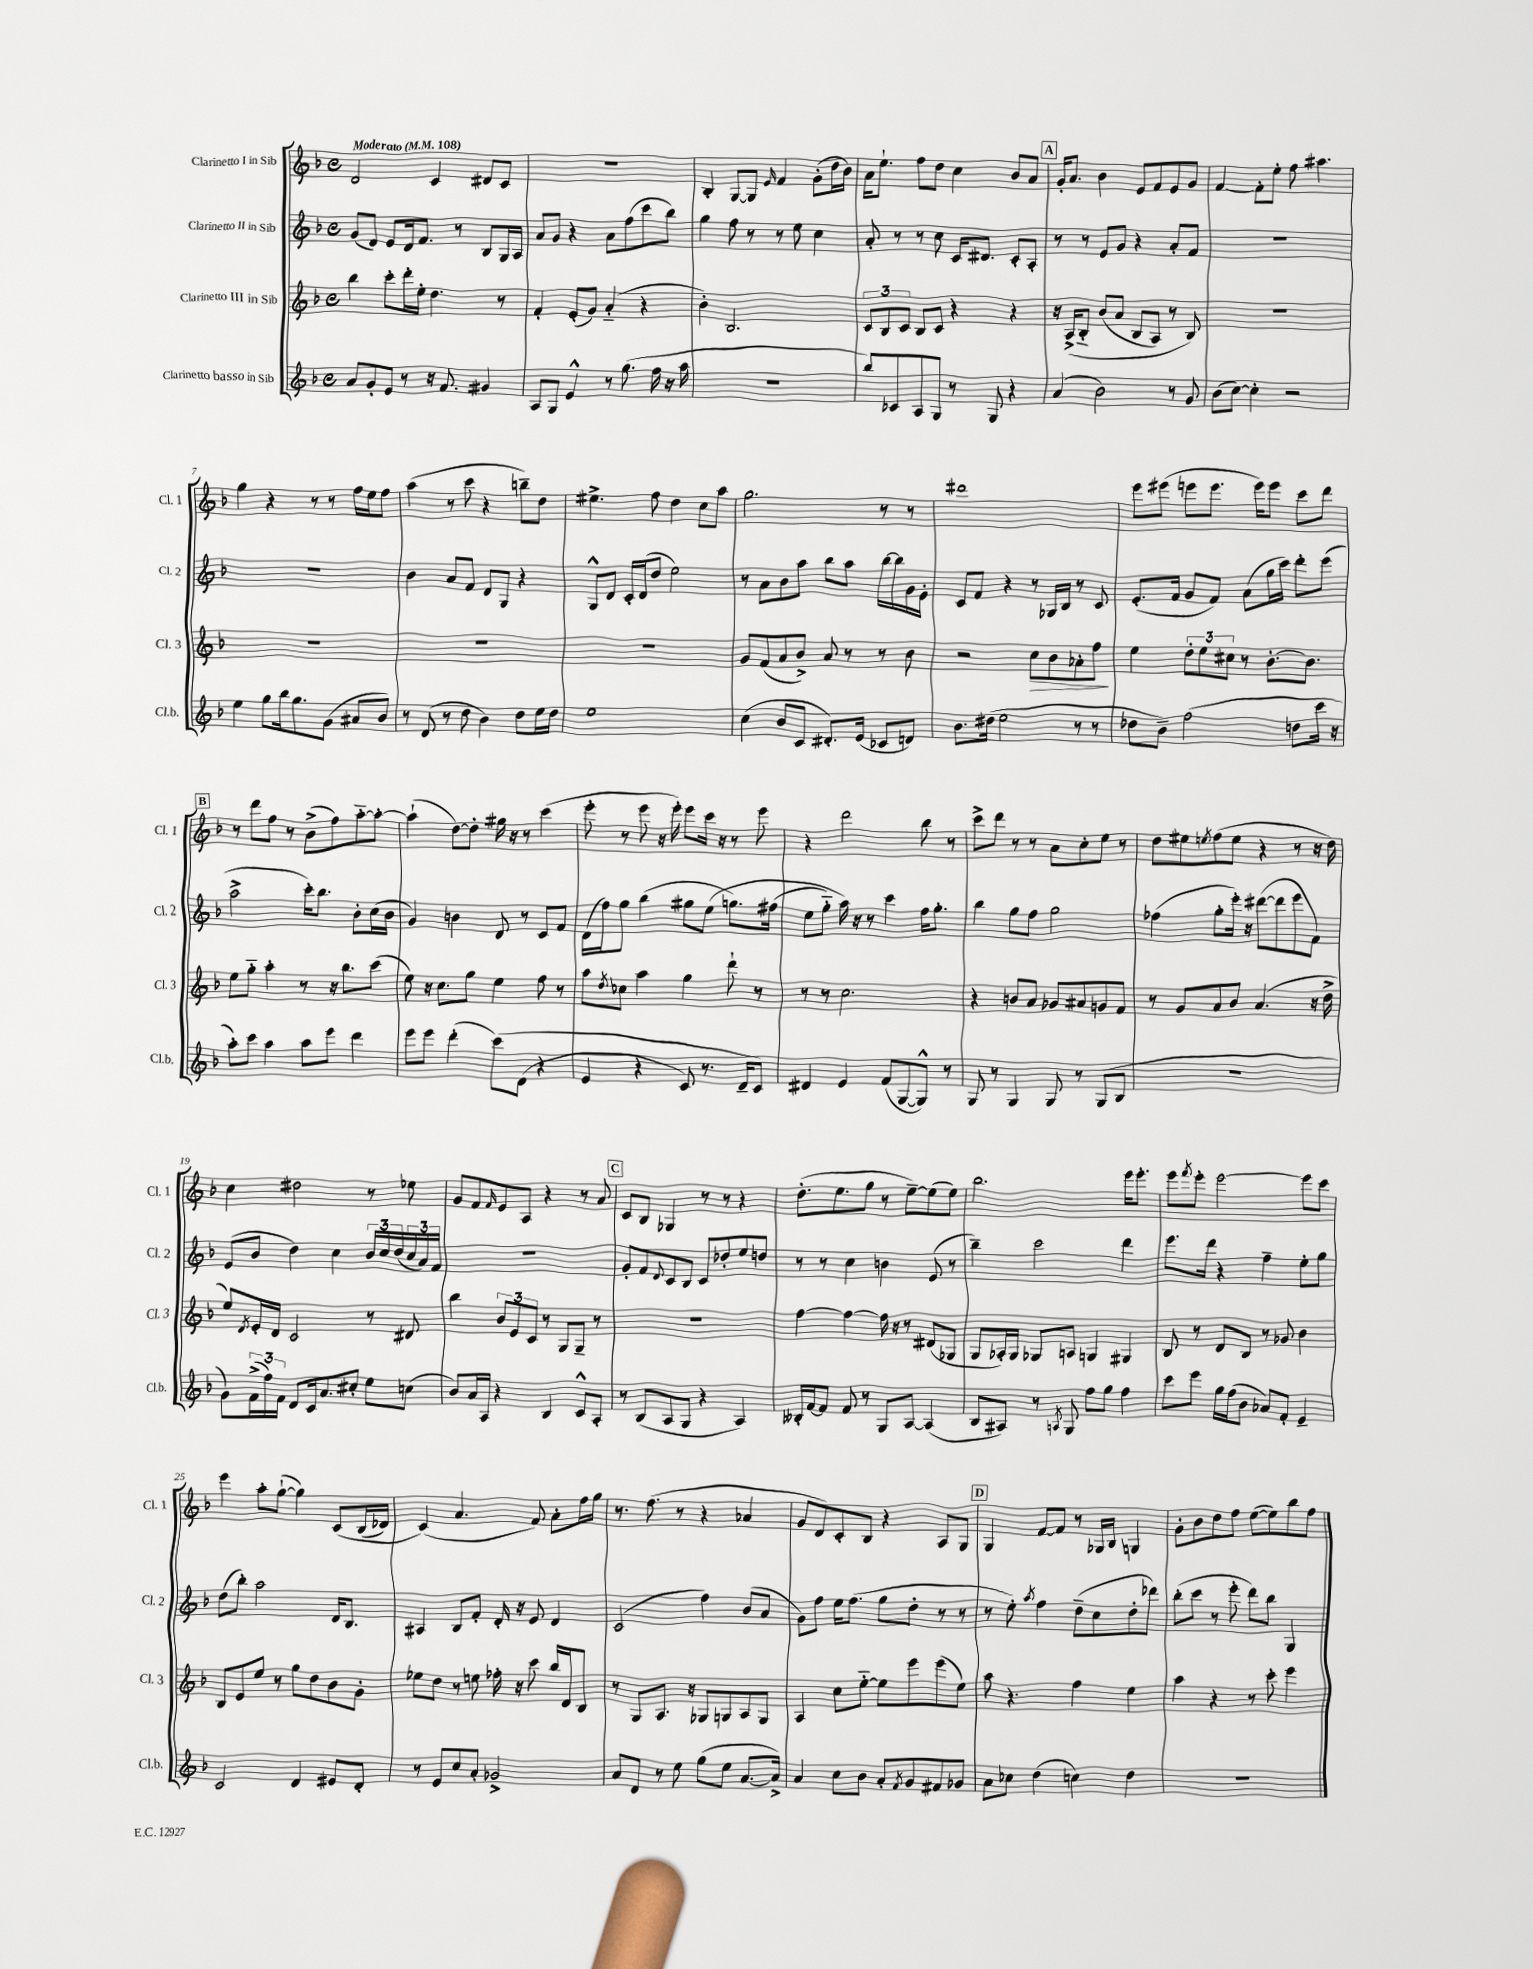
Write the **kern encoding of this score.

**kern	**kern	**kern	**kern
*staff4	*staff3	*staff2	*staff1
*clefG2	*clefG2	*clefG2	*clefG2
*k[b-]	*k[b-]	*k[b-]	*k[b-]
*M4/4	*M4/4	*M4/4	*M4/4
*met(c)	*met(c)	*met(c)	*met(c)
*MM108	*MM108	*MM108	*MM108
8a	4bb-	(8g	2d
8g'	.	8d)	.
8e	8ccc'	8e	.
8r	16ddd'	16d	.
.	16ee'	8.f	.
16r	4.dd	.	4c
8.f	.	.	.
.	.	8r	.
4g#	.	8B-	8d#
.	8r	16G	8c
.	.	16A	.
=	=	=	=
8A	4f'	8a	1r
8G	.	8g	.
4e^^	(8e'	4r	.
.	8g)	.	.
8r	(4a'~	8a	.
(8.gg	.	(8ff	.
.	4r	8ccc	.
16ff	.	.	.
16r	.	8bb-)	.
16aa	.	.	.
=	=	=	=
1r	4b-')	4gg	4B-'
.	2.B-	8ff	[8G
.	.	8r	8G]
.	.	.	16qqe
.	.	8r	4f
.	.	8ee	.
.	.	4cc	(8g'
.	.	.	16dd
.	.	.	16b-)
=	=	=	=
8bb-)	12c	8a'	16a
.	.	.	8.ee`
.	12B-	.	.
8c-	.	8r	.
.	12c	.	.
8A	8B-	8r	8ff
8G	8c	8cc	8dd
8r	4r	16c	4cc
.	.	8.d#	.
8G	.	.	.
4r	4r	8c'	8b-
.	.	8A'	8a
=	=	=	=
(4a	16r	8r	16g'
.	&(16A^	.	8.a
.	8B-'~	8r	.
2b-)	(8b-	8e	4b-
.	8a	8g	.
.	8B-	4r	8e
.	8A)	.	8f
8r	8r	8a'	8e
8g	8B-&)	8f	8g
=	=	=	=
(8b-	1r	1r	[4f
[8cc)	.	.	.
4cc']	.	.	8f']
.	.	.	8ee'
2r	.	.	8ff
.	.	.	4.aa#
=	=	=	=
4ee	1r	1r	4gg
8gg	.	.	4r
16bb-	.	.	.
8.gg	.	.	.
.	.	.	8r
(8g	.	.	8r
8a#	.	.	16ff
.	.	.	16ee
8b-)	.	.	8ff
=	=	=	=
8r	1r	4b-	(4aa
(8d	.	.	.
8r	.	8a	8r
8dd	.	8f	8ccc
4b-)	.	8d	4r
.	.	8G	.
8dd	.	4r	8bb~)
16ee	.	.	8dd
16dd	.	.	.
=	=	=	=
1ee	1r	8G^^	4.ee#^
.	.	8d	.
.	.	16c'	.
.	.	(16d	.
.	.	8dd	8ff
.	.	2ee)	4dd
.	.	.	8cc
.	.	.	8aa
=	=	=	=
(4cc	8g	8r	2.gg
.	(8f	8a	.
8b-	8a	8b-	.
8c	8b-^)	8aa	.
8.d#')	8a	8bb-	.
.	8r	8aa	.
(16e	.	.	.
8c-	8r	[16bb-	8r
.	.	16bb-]	.
8d)	8b-	16g	8r
.	.	16e'	.
=	=	=	=
8.b-	2r	8c	1ddd#
.	.	8f	.
(16dd#	.	.	.
2ee	.	4r	.
.	8cc	8r	.
.	8b-	16G-	.
.	.	16B-	.
8r	8a-'	8r	.
8r	8ff	8c	.
=	=	=	=
8dd-	4ee	(8.e'	8eee
8b-~)	.	.	(8eee#
.	.	16f	.
(2ff	12dd'	8g	8eee
.	12ee	.	.
.	.	8f)	8.eee
.	12cc#	.	.
.	8r	(8a	.
.	.	.	16eee)
.	[8.b-'	16gg	8eee
.	.	16ccc)	.
8dd	.	8ddd'	8ccc
.	8.b-]	.	.
16ccc	.	(8eee	8ddd
16r	.	.	.
=	=	=	=
8aa')	8ee	2aa^	8r
8ccc	8gg'~	.	8ddd
4aa	4aa'	.	8ff
.	.	.	8r
8aa	8r	16ccc')	(8b-^
.	.	8.bb-	.
8eee	16r	.	8ff)
.	8.bb-	.	.
4ddd	.	8b-'	[8aa'~
.	(8ccc	(16cc	8aa'_
.	.	16b-	.
=	=	=	=
8eee	8ee)	4g)	(4aa`]
8eee	16r	.	.
.	8.cc	.	.
(4ddd'	.	4b	[8dd)
.	8gg	.	8dd']
&(8ccc)	4ee	8d	16gg#
.	.	.	16r
(8d	.	8r	8r
4r	8ff	8c	(4ccc
.	8r	8f	.
=	=	=	=
4e	8aa	(16d	8eee'
.	.	16ff)	.
.	8qdd	.	.
.	8cc-	8gg	8r
4r	4aa	(4bb-	8eee
.	.	.	16r
.	.	.	16eee')
8c)	4gg	8gg#	8eee
8.r	.	&(8ee	16ccc
.	.	.	16r
.	8ddd`	8.gg)	8r
16d~	.	.	.
8c&)	8r	.	8eee
.	.	(16ff#	.
=	=	=	=
4d#	8r	8ee	4r
.	8r	8gg'~)	.
4e	2.cc	16aa&)	2ddd
.	.	16r	.
.	.	8r	.
(8f	.	4ccc	.
[8G	.	.	.
8G^^])	.	16ff	8bb-
.	.	8.gg'	.
8r	.	.	8r
=	=	=	=
8G	4r	4bb-	8ccc^
8r	.	.	8ddd
4G	8b	8gg	8r
.	8a	8ff	8r
8G	8g-	2gg	8a
8r	8a#	.	8cc'
(8G	8g	.	8ee
8B-	8f	.	8r
=	=	=	=
1r	8r	(4ff-	8dd
.	8g	.	8ee#
.	.	.	8qee
.	8a	8gg'	(8ff
.	8b-	16eee')	8ee
.	.	16r	.
.	(4.a	([8ddd#	4r
.	.	8ddd#]	.
.	.	8eee	8r
.	16r	8f)	16r
.	16dd^	.	16dd)
=	=	=	=
8g)	8ee)	(8e	4cc
.	8qd	.	.
(24f^	16e'	8b-	.
24ff)	.	.	.
.	16d	.	.
24f	.	.	.
8d	2c	4dd)	2dd#
16c	.	.	.
8.a	.	.	.
.	.	4cc	.
8cc#'	.	.	.
8ee	8r	24b-	8r
.	.	24cc	.
.	.	(24dd	.
(8cc	8d#	24cc	8ee-
.	.	24a)	.
.	.	24f	.
=	=	=	=
8b-)	4bb-	1r	8g
16a	.	.	8f
16A	.	.	.
.	.	.	16qqf
4r	12b-	.	8e
.	12e	.	.
.	.	.	8A
.	12c	.	.
4B-	8r	.	4r
.	8G	.	.
8c^^	8G~	.	8r
8A'	8r	.	8a
=	=	=	=
8r	1r	8g'	8c
(8B-	.	8f	8B-
.	.	8qqd	.
8A	.	8c	4G-
8G	.	8B-	.
4r	.	8c	8r
.	.	8dd-'	8r
4A)	.	8ee	4r
.	.	8dd	.
=	=	=	=
16B--'	[4ff	8r	(8.dd'
[16f	.	.	.
8f]	.	8r	.
.	.	.	8.ee
8f	4ff_	4cc	.
8r	.	.	8gg
8G	16ff]	4b	8r
.	16r	.	.
[8A	8r	.	[8ee~)
(4A]	(8d#	(8e	(8ee]
.	8G-	8r	8ee)
=	=	=	=
8B-	8G	4bb-~)	2.bb-
8A#)	16A-')	.	.
.	16G	.	.
8r	8G-	2ccc	.
8qA	.	.	.
8G	8A	.	.
8ff	4G	.	.
8gg	.	.	.
4ff	4G#	4ddd	16eee
.	.	.	8.eee'
=	=	=	=
8ccc	8B-	8.eee	8eee
.	.	.	8qfff
8eee	8r	.	8eee'
.	.	16ddd	.
16gg	8d	4r	[2eee
(16ff	.	.	.
8b-	8B-	.	.
8a-)	8r	4ff~	.
8f'	8g-	.	.
4e~	4b-	8ee'	8eee]
.	.	8gg	8ccc
=	=	=	=
2c	8B-	(8dd	4eee
.	8e	8bb-')	.
.	8ee	2aa	8aa'
.	8r	.	([8gg`
4d	8gg	.	4gg])
.	8dd	.	.
8e#	8b-	16d	&(8c
.	.	8.B-	.
8d'	8g'	.	(16B-
.	.	.	16d-)
=	=	=	=
8r	8ee-	4A#	(4c&)
8e	8dd	.	.
8cc	8r	8B-	4.a
8a'	8ee	8f'	.
2g-^	16ff-'	16d'	.
.	16r	16r	.
.	8ccc	8e	8f)
.	16bb-	4d	8a'
.	16d	.	.
.	8B-	.	16ff
.	.	.	16gg
=	=	=	=
8a	8r	(2c	8.r
8d	8G	.	.
.	.	.	(8.ff
8r	8.A	.	.
8ee	.	.	8r
.	16r	.	.
(8gg	8G-	4ff)	4r
8ee	8G	.	.
[8.a	8A	(8b-	4a-
.	8G	8a	.
16a^])	.	.	.
=	=	=	=
4a	4A	8g)	8g
.	.	8ff	8d)
8cc	8cc	16ee	8c'
.	.	(8.ff	.
8b-	[8ee'~	.	8B-
8a'	8ee]	8gg	4r
8qf	.	.	.
8g	8eee	8dd'	.
8f#	(8eee	8r	8A
8g-	8ee)	8r	8G
=	=	=	=
8a	8aa	8r	4G
8cc-	4.r	8ee')	.
.	.	8qaa	.
(4dd	.	4ff	[8f
.	.	.	8f]
4cc)	4ff	(8dd~	8r
.	.	8cc	16G-
.	.	.	16B-
4dd	4ee	8dd'	4G
.	.	8ddd-)	.
=	=	=	=
1r	4aa	(8bb-'	8g'
.	.	8ccc	8b-
.	4r	8r	8dd
.	.	8eee'	8ff
.	8r	8ddd)	([8ee
.	8ccc'	8bb-	8ee])
.	4eee	4G	8bb-
.	.	.	8ff
==	==	==	==
*-	*-	*-	*-
